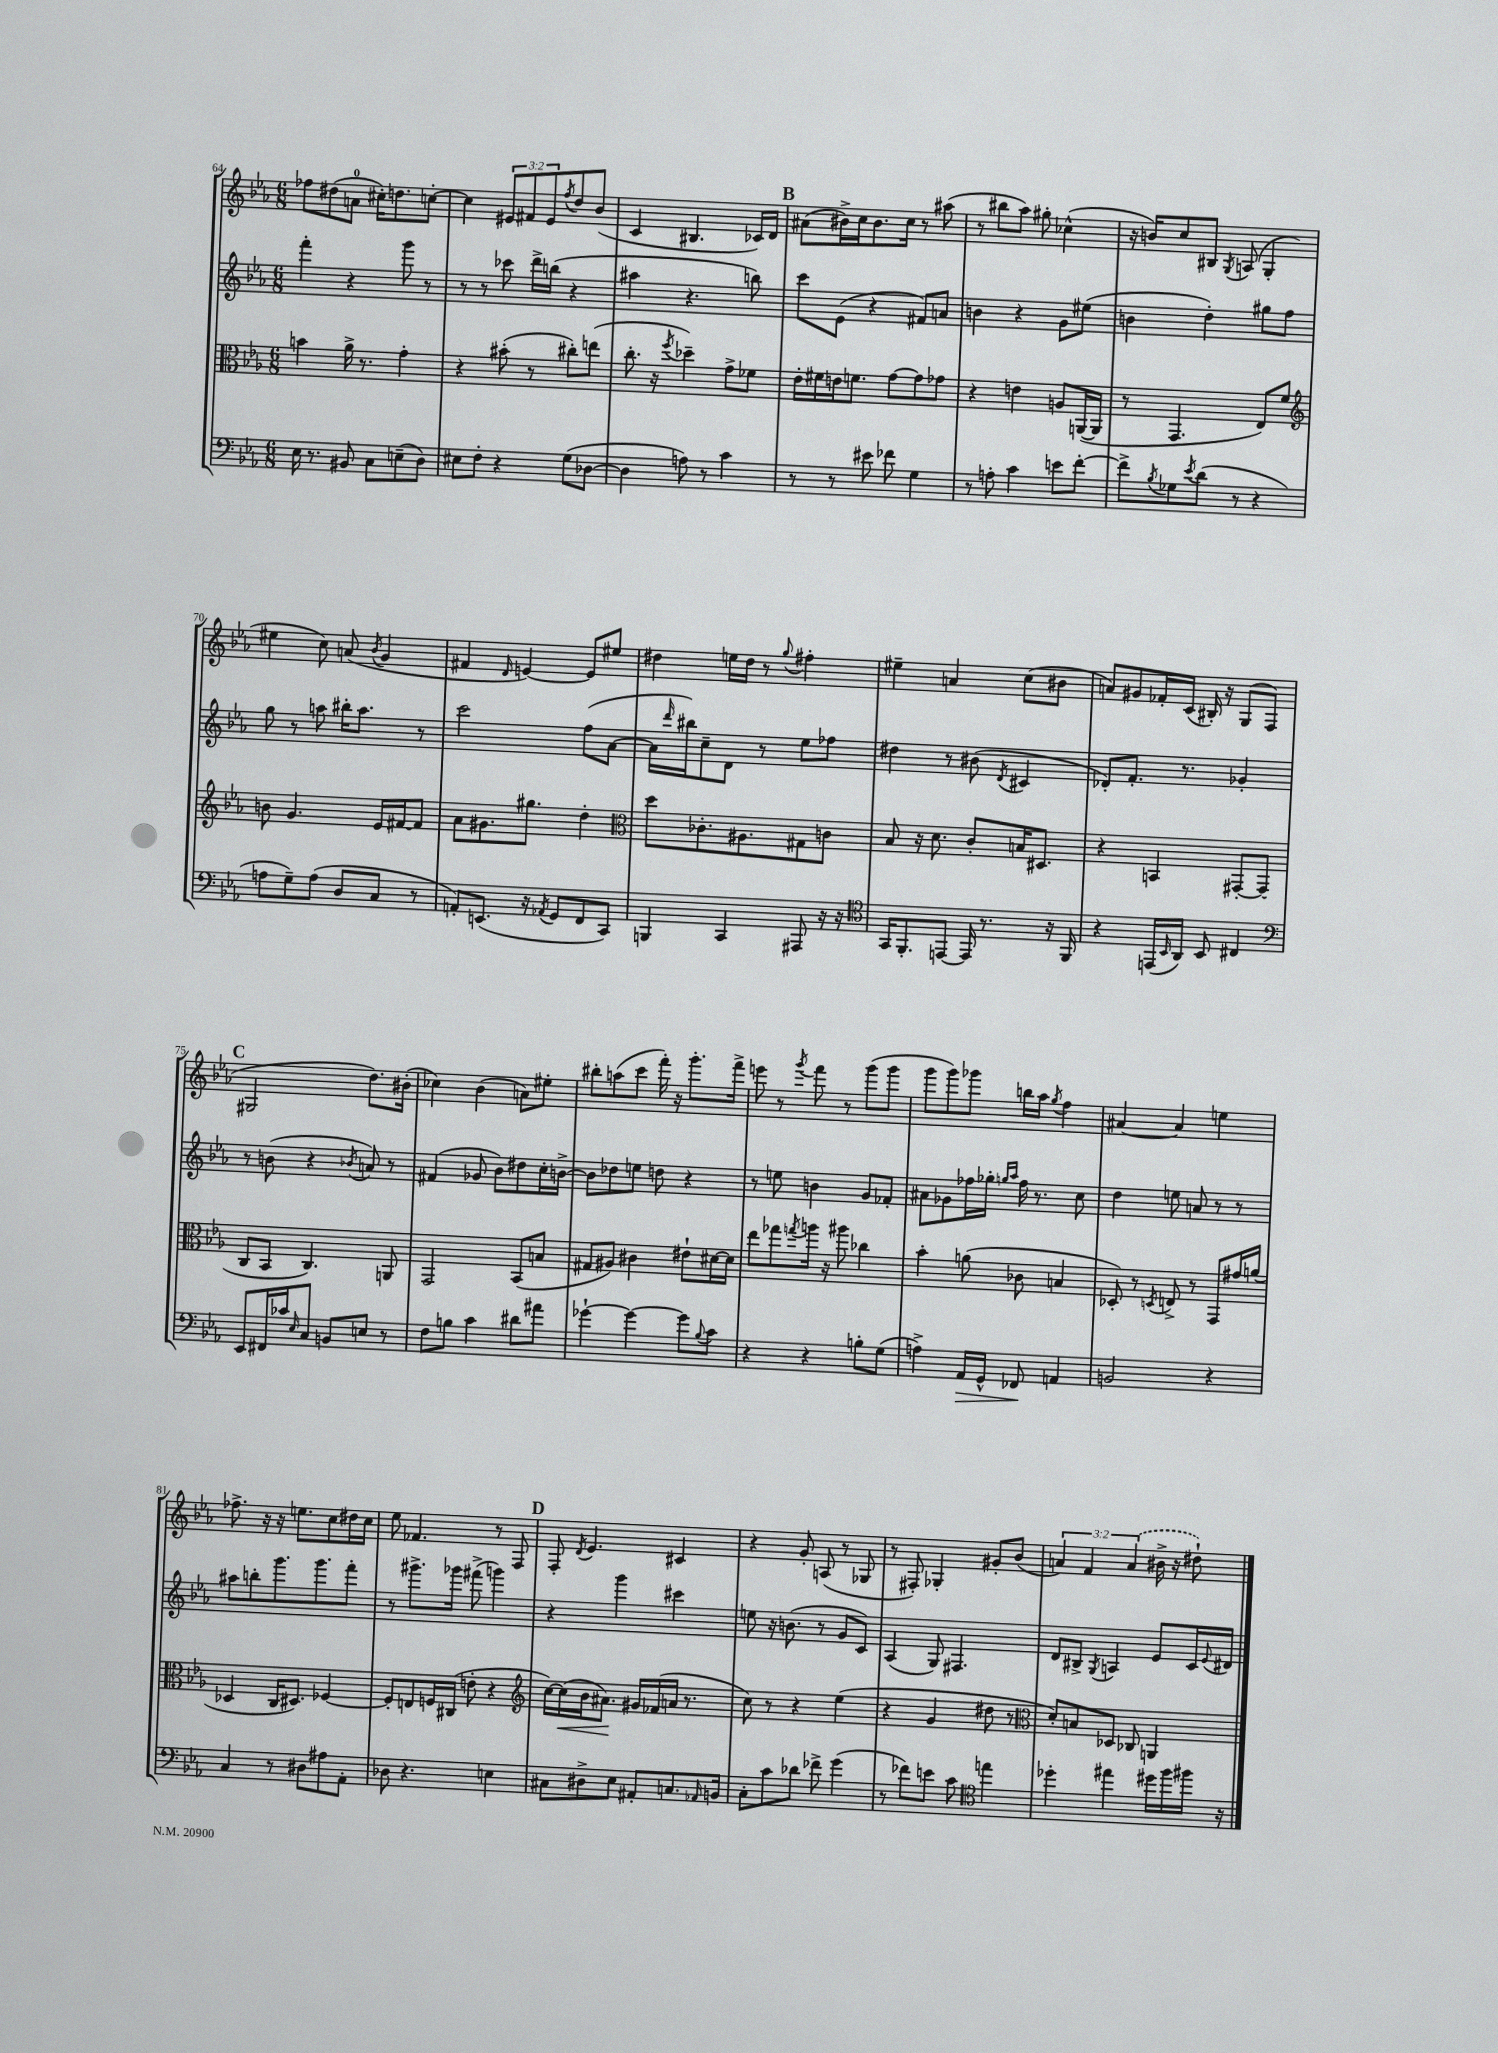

**kern	**dynam	**kern	**dynam	**kern	**kern
*part4	*part4	*part3	*part3	*part2	*part1
*staff4	*staff4	*staff3	*staff3	*staff2	*staff1
*clefF4	*	*clefC3	*	*clefG2	*clefG2
*k[b-e-a-]	*	*k[b-e-a-]	*	*k[b-e-a-]	*k[b-e-a-]
*M6/8	*	*M6/8	*	*M6/8	*M6/8
=64	=64	=64	=64	=64	=64
16E-\	.	4bn\	.	4fff'\	8ff-X\L
8.r	.	.	.	.	.
.	.	.	.	.	(8dd#X\
8BB#X/	.	16a-^\	.	4r	8an\J
.	.	8.r	.	.	.
8C\L	.	.	.	.	16cc#X'\KL)
.	.	.	.	.	8.ddn\
(8En~\	.	4g'\	.	8ggg\	.
8D\J)	.	.	.	8r	[8ccn'\J
=65	=65	=65	=65	=65	=65
8E#X\L	.	4r	.	8r	4cc\]
8F'\J	.	.	.	8r	.
4r	.	(8b#X'\	.	8ccc-X\	12e#X/L
.	.	.	.	.	12f#X/
.	.	8r	.	16ddd^\LL	.
.	.	.	.	.	12e#/
.	.	.	.	(16bbn\JJ	.
.	.	.	.	.	8qff/
(8G\L	.	8cc#X'\L)	.	4r	8dd/
[8D-X\J	.	(8een\J	.	.	(8b-/J
=66	=66	=66	=66	=66	=66
4D-\]	.	8.cc'\	.	4aa#X\	4c/
.	.	16r	.	.	.
.	.	8qff/	.	.	.
8An\)	.	4dd-X~\)	.	4.r	4.B#X/
8r	.	.	.	.	.
4c\	.	8g^\L	.	.	.
.	.	8f-X\J	.	8bbn\)	16c-X/LL)
.	.	.	.	.	16d/JJ
!!LO:REH:place=s1:t=B
=67	=67	=67	=67	=67	=67
8r	.	16e-'\LL	.	8ccc\L	(8a#X\L
.	.	16f#X\	.	.	.
8r	.	16en\J	.	(8e-\J	16b#X^\L)
.	.	8.fn\J	.	.	16cc\J
8e#X\	.	.	.	4r	8.b#\
8f-X\	.	[8g\L	.	.	.
.	.	.	.	.	16cc\Jk
4G\	.	8g\]	.	8f#X/L)	8r
.	.	8g-X\J	.	8an/J	(8aa#X\
=68	=68	=68	=68	=68	=68
8r	.	4r	.	4bn\	8r
8An'\	.	.	.	.	8bb#X\L
4c\	.	4en\	.	4r	8aa-\J)
.	.	.	.	.	8gg#X'\
8en\L	.	8An/L	.	8g\L	(4cc-X^^\
[8f'\J	.	([16AAn/L	.	(8ee#X\J	.
.	.	16AA/JJ]	.	.	.
=69	=69	=69	=69	=69	=69
8f^\L]	.	8r	.	4bn\	16r
.	.	.	.	.	16bn/KL)
8qB-/	.	.	.	.	.
8G-X\	.	4.GG/	.	.	8cc/
8qe-/	.	.	.	.	.
(8d\J	.	.	.	4dd'\)	8B#X/J
.	.	.	.	.	8qG/
8r	.	.	.	.	(8An/
4r	.	8E-/L)	.	8gg#X\L	4G'/
.	.	8f/J	.	8ff\J	.
!!LO:LB:g=z
=70	=70	=70	=70	=70	=70
*	*	*clefG2	*	*	*
8An\L	.	8bn\	.	8gg\	4ee#X\
8G~\)	.	4.g/	.	8r	.
(8A\J	.	.	.	8aan\	8cc\)
8D/L	.	.	.	16bb#X'\KL	(8an/
.	.	.	.	8.aa\J	.
.	.	.	.	.	8qb-/
8C/J	.	16e-/LL	.	.	4g/
.	.	[16f#X/J	.	.	.
8r	.	8f#/J]	.	8r	.
=71	=71	=71	=71	=71	=71
8AAn'/L)	.	8a-\L	.	2ccc\	4f#X/
(8.EEn/J	.	8.g#X\	.	.	.
.	.	.	.	.	16qqd/
.	.	.	.	.	[4en/)
16r	.	8.gg#X\J	.	.	.
8qAA-X/	.	.	.	.	.
8GG/L	.	.	.	.	.
8FF/	.	4dd'\	.	(8ff\L	8e/L]
8CC/J)	.	.	.	[8a-\J	8ee#X/J
=72	=72	=72	=72	=72	=72
*	*	*clefC3	*	*	*
4BBBn/	.	8dd\L	.	16a-\LL]	4dd#X\
.	.	.	.	16qqddd/	.
.	.	.	.	16bb#X\J)	.
.	.	8.c-X'\	.	8cc~\	.
4CC/	.	.	.	8d\J	16een\LL
.	.	8.A#X\	.	.	16dd#\JJ
.	.	.	.	8r	8r
.	.	.	.	.	8qqgg/
8AAA#X/	.	8G#X\	.	8ee-\L	4ff#X'\
16r	.	8cn\J	.	8ff-X\J	.
16r	.	.	.	.	.
=73	=73	=73	=73	=73	=73
*clefC4	*	*	*	*	*
16GG/KL	.	8B-/	.	4dd#X\	4ee#X~\
8.FF'/	.	.	.	.	.
.	.	16r	.	.	.
.	.	8.d\	.	.	.
[8EEn/J	.	.	.	8r	4an/
16EE/]	.	8c'/L	.	(8b#X\	.
8.r	.	.	.	.	.
.	.	.	.	8qd/	.
.	.	16Bn/K	.	4c#X/	(8cc\L
.	.	8.D#X/J	.	.	.
16r	.	.	.	.	8b#X\J
16FF/	.	.	.	.	.
=74	=74	=74	=74	=74	=74
4r	.	4r	.	8d-X'/L)	8an/L)
.	.	.	.	8.f'/J	8g#X/
(16EEn/LL	.	4BBn/	.	.	16f-X'/L
16qqBB-/	.	.	.	.	.
16AA-/JJ)	.	.	.	8.r	(16c/JJ
8BB-/	.	.	.	.	16B#X'/)
.	.	.	.	.	16r
4C#X/	.	[8GG#X'/L	.	4g-X'/	(8G/L
.	.	(8GG#/J]	.	.	8F/J
!!LO:LB:g=z
!!LO:REH:place=s1:t=C
=75	=75	=75	=75	=75	=75
*clefF4	*	*	*	*	*
8EE-/L	.	8C/L	.	8r	2G#X/
16FF#X/L	.	8BB-/J	.	(8bn\	.
16c-X/J	.	.	.	.	.
16qqE-/	.	.	.	.	.
8C/J	.	4.C/)	.	4r	.
8BBn/L	.	.	.	.	.
.	.	.	.	8qb-X/	.
8En/J	.	.	.	8an/)	8.dd\L)
8r	.	8AAn/	.	8r	.
.	.	.	.	.	(16b#X'\Jk
=76	=76	=76	=76	=76	=76
8F\L	.	2GG/	.	(4f#X/	4cc-X\)
8Bn\J	.	.	.	.	.
4c\	.	.	.	8g-X/	(4b-\
.	.	.	.	8b-\L)	.
8d#X\L	.	(8BB-/L	.	8dd#X\	8an\L)
8a#X\J	.	8Bn/J	.	16cc'\L	8ee#X'\J
.	.	.	.	[16bn^\JJ	.
=77	=77	=77	=77	=77	=77
[4g-X`\	.	8G#X/L	.	8b\L]	8bb#X'\L
.	.	8A#X/J)	.	8dd-X\	(8aan\
4g-\_	.	4c#X\	.	8een\J	8ccc\J
.	.	.	.	8ddn\	16fff'\)
.	.	.	.	.	16r
8g-\L]	.	8e#X`\L	.	4r	8.ggg'\L
8qqB-/	.	.	.	.	.
8c\J	.	[16d#X\L	.	.	.
.	.	16d#\JJ]	.	.	16fff^\Jk
=78	=78	=78	=78	=78	=78
4r	.	8ee-\L	.	8r	8eeen\
.	.	8gg-X\	.	8een\	8r
.	.	8qggn/	.	.	8qggg/
4r	.	16aan\Jk	.	4bn\	8fff\
.	.	16r	.	.	.
.	.	8aa#X\	.	.	8r
8Bn'\L	.	4cc-X\	.	8g/L	(8ggg\L
(8G\J	.	.	.	8f-X'/J	8ggg\J
=79	=79	=79	=79	=79	=79
4An^\)	.	4b-'\	.	8a#X\L	8ggg\L
.	.	.	.	8g-X\	8ggg\)
!	!LO:HP:b	!	!	!	!
16AA-/LL	>	(8an\	.	16ff-X\L	8ggg-X\J
16GG^^/JJ	.	.	.	16gg-X'\JJ	.
.	.	.	.	16qqggn/LL	.
.	.	.	.	16qqaa-/JJ	.
8FF-X/	.	8c-X\	.	16ff-\	16bbn\LL
.	.	.	.	8.r	16aa-\JJ
.	.	.	.	.	8qgg/
4AAn/	]	4Bn/	.	.	4ff\
.	.	.	.	8cc\	.
=80	=80	=80	=80	=80	=80
2BBn/	.	8D-X'/)	.	4dd\	[4a#X/
.	.	8r	.	.	.
.	.	8qDn/	.	.	.
.	.	8En^/	.	8een\	4a#/]
.	.	8r	.	8an/	.
4r	.	8GG/L	.	8r	4een\
.	.	16g#X/L	.	8r	.
.	.	(16an/JJ	.	.	.
!!LO:LB:g=z
=81	=81	=81	=81	=81	=81
4C/	.	4D-X/	.	8aa#X\L	8.ff-X^\
.	.	.	.	8bbn'\	.
.	.	.	.	.	16r
8r	.	16C/KL	.	8.ggg\	16r
.	.	8.D#X/J)	.	.	8.een\L
8D#X\L	.	.	.	.	.
.	.	.	.	8.ggg\	.
8A#X\	.	[4F-X/	.	.	8cc\
8AA-'\J	.	.	.	8fff'\J	16dd#X\L
.	.	.	.	.	16cc\JJ
=82	=82	=82	=82	=82	=82
8D-X\	.	8F-'/L]	.	8r	8ee-\
4.r	.	8En/	.	8.ggg#X^\L	4.f-X/
.	.	16Fn/L	.	.	.
.	.	(16C#X/JJ	.	16ggg-X\Jk	.
.	.	8en'\	.	(8fff#X^\	.
4En\	.	4r	.	4gggn\)	8r
.	.	.	.	.	8F/
!!LO:REH:place=s1:t=D
=83	=83	=83	=83	=83	=83
*	*	*clefG2	*	*	*
8C#X\L	.	[16cc\LL)	.	4r	8F'/
!	!	!	!LO:HP:b	!	!
.	.	(16cc\]	<	.	.
.	.	.	.	.	8qd/
8D#X^\	.	16b-\J	.	.	4.e-/
.	.	8.a#X\J)	.	.	.
8E-\J	.	.	.	4ggg\	.
8AA#X'/L	.	16g#X/LL	[	.	.
.	.	(16f-X/	.	.	.
8.Cn/	.	16an/JJ	.	4ccc#X\	4c#X/
.	.	8.r	.	.	.
16qqAA-X/	.	.	.	.	.
16BBn/Jk	.	.	.	.	.
=84	=84	=84	=84	=84	=84
8C'\L	.	8cc\)	.	8een\	4r
8c\	.	8r	.	16r	.
.	.	.	.	(8.bn\	.
8d-X\J	.	4r	.	.	8g'/
8f-X^\	.	.	.	8r	(8An/
(4g\	.	(4ee-\	.	8g/L	8r
.	.	.	.	8c/J)	8G-X/
=85	=85	=85	=85	=85	=85
8r	.	4r	.	(4A-/	8r
8f-X\L)	.	.	.	.	8F#X'/)
8en\J	.	4g/	.	8G/)	4G-X'/
8c\	.	.	.	4.F#X/	.
*clefC4	*	*	*	*	*
4een\	.	8dd#X\	.	.	8g#X'/L
.	.	8r	.	.	(8b-/J
=86	=86	=86	=86	=86	=86
*	*	*clefC3	*	*	*
4dd-X'\	.	8d'/L)	.	8d/L	6an/)
.	.	8Bn/	.	8B#X^/J	.
.	.	.	.	.	6f/
.	.	.	.	8qG/	.
4ee#X\	.	8D-X/J	.	4An/	.
.	.	.	.	.	(6a/
.	.	8C-X/	.	.	.
16dd#X\LL	.	4AAn/	.	8e-/L	16b#X^\
16ff\	.	.	.	.	16r
16ff#X\JJ	.	.	.	16c/L	8dd#X`\)
.	.	.	.	8qqe-/	.
16r	.	.	.	16d#X/JJ	.
==	==	==	==	==	==
*-	*-	*-	*-	*-	*-
